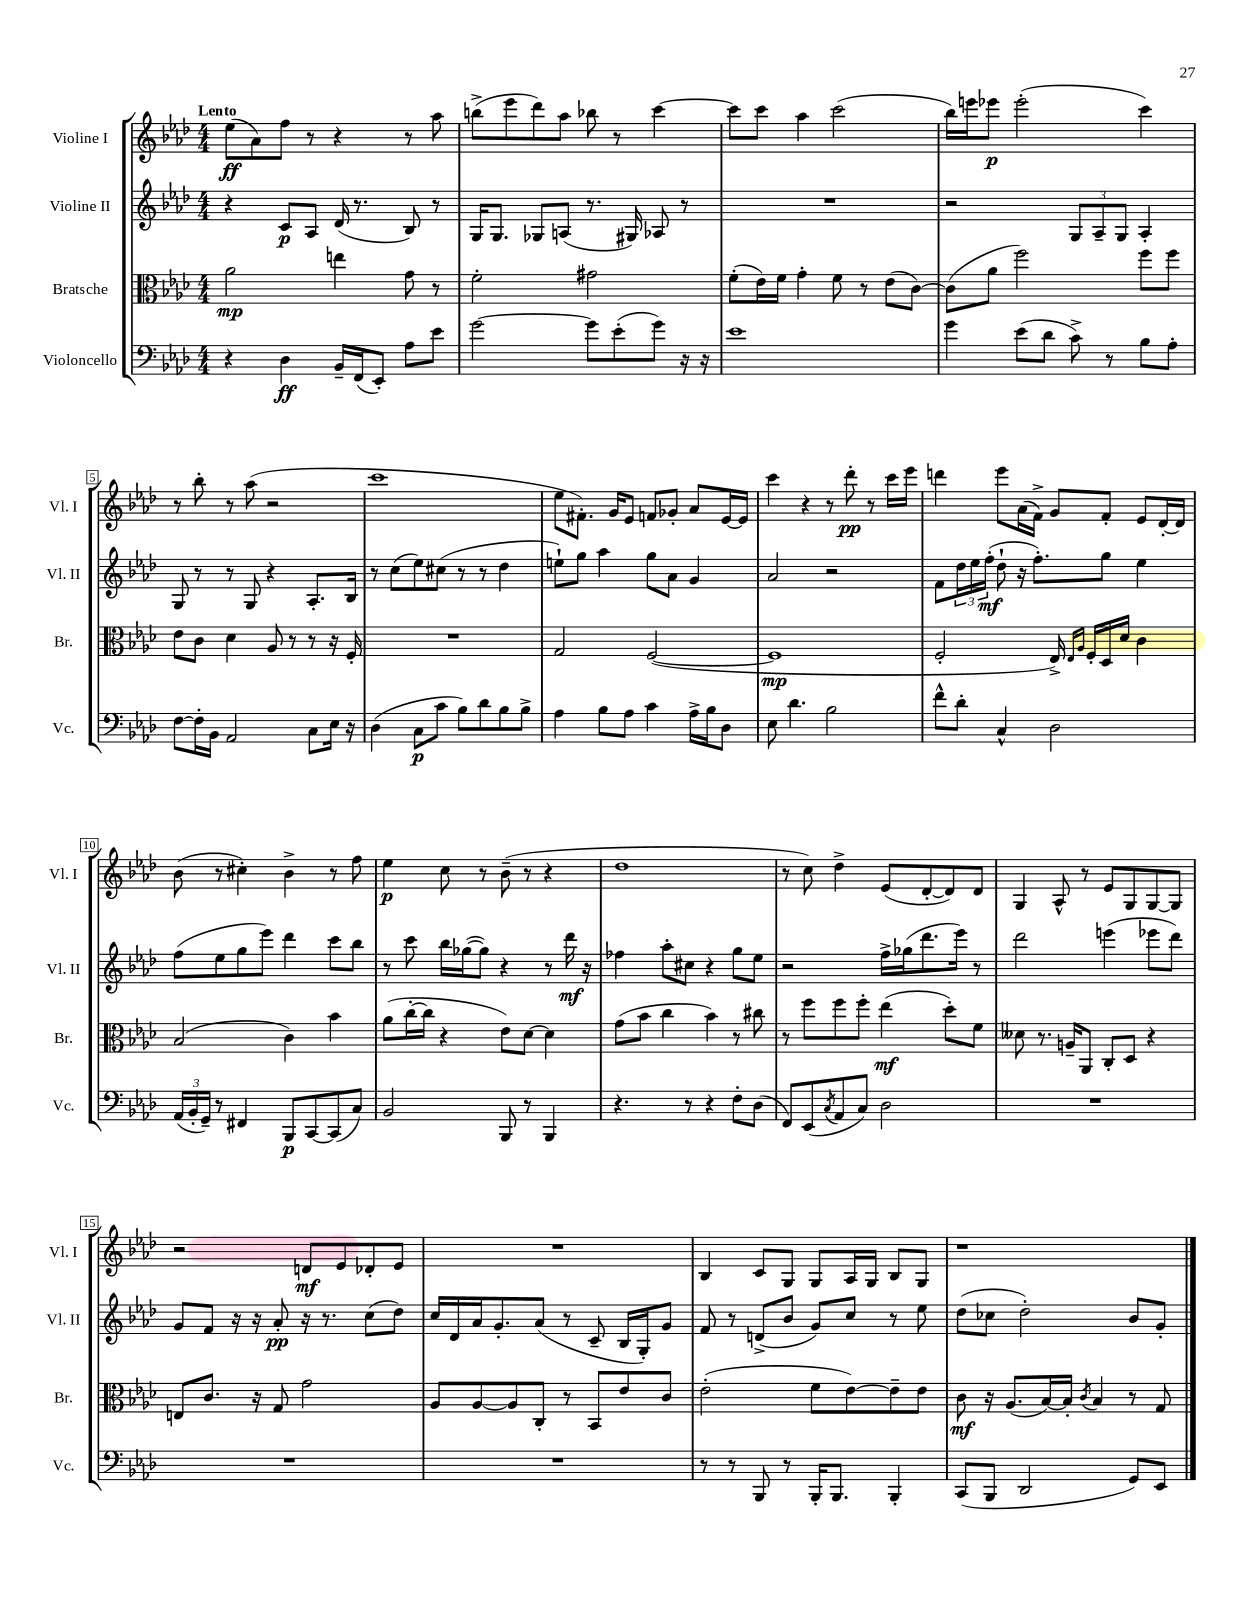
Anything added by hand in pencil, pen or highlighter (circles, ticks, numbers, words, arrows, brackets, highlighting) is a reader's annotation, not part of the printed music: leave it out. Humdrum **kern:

**kern	**kern	**kern	**kern
*staff4	*staff3	*staff2	*staff1
*clefF4	*clefC3	*clefG2	*clefG2
*k[b-e-a-d-]	*k[b-e-a-d-]	*k[b-e-a-d-]	*k[b-e-a-d-]
*M4/4	*M4/4	*M4/4	*M4/4
4r	2a-	4r	(8ee-
.	.	.	8a-)
4D-	.	8c	8ff
.	.	8A-	8r
16BB-~	4ee	(16d-	4r
(16FF	.	8.r	.
8EE-')	.	.	.
8A-	8g	8B-)	8r
8e-	8r	8r	8aa-
=	=	=	=
[2g	2f'	16G	(8bb^
.	.	8.G	.
.	.	.	8eee-
.	.	8G-	8ddd-)
.	.	(8A	8aa-
8g]	2g#	8.r	8bb-
(8e-'	.	.	8r
.	.	16G#)	.
8g)	.	8A-	[4ccc
16r	.	8r	.
16r	.	.	.
=	=	=	=
1e-	(8f'	1r	8ccc]
.	16e-)	.	8ccc
.	16f	.	.
.	4g'	.	4aa-
.	8f	.	(2ccc
.	8r	.	.
.	(8e-	.	.
.	[8c)	.	.
=	=	=	=
4g	(8c]	2r	16bb-)
.	.	.	16eee
.	8a-	.	8eee-
(8e-	2ff)	.	(2eee-'
8d-	.	.	.
8c^)	.	12G	.
.	.	12A-~	.
8r	.	.	.
.	.	12G	.
8B-	8ff	4A-'	4ccc)
8A-'	8ff	.	.
=	=	=	=
[8F	8e-	8G	8r
16F']	8c	8r	8bb-'
16BB-	.	.	.
2AA-	4d-	8r	8r
.	.	8G	(8aa-
.	8A-	4r	2r
.	8r	.	.
8C	8r	8.A-'	.
16E-	16r	.	.
16r	16F'	16B-	.
=	=	=	=
(4D-	1r	8r	1ccc
.	.	(8cc	.
8C	.	8ee-)	.
8c	.	(8cc#	.
8B-)	.	8r	.
8d-	.	8r	.
8B-	.	4dd-	.
8B-^	.	.	.
=	=	=	=
4A-	2G	8ee`)	8ee-
.	.	8gg	8.f#')
8B-	.	4aa-	.
.	.	.	16g
8A-	.	.	8e-
4c	([2F	8gg	8f
.	.	8a-	8g-'
16A-^	.	4g	8a-
16B-	.	.	.
8D-	.	.	[16e-
.	.	.	16e-]
=	=	=	=
8E-	1F]	2a-	4ccc
4.d-	.	.	.
.	.	.	4r
2B-	.	2r	8r
.	.	.	8ddd-'
.	.	.	8r
.	.	.	16ccc
.	.	.	16eee-
=	=	=	=
8f^^	2F'	8f	4ddd
8d-'	.	24dd-	.
.	.	24ee-	.
.	.	(24ff'	.
4C^^	.	8dd-`	8eee-
.	.	16r	(16a-
.	.	8.ff')	16f^)
2D-	16E-^)	.	8g
.	16qqE-	.	.
.	16qqA-	.	.
.	16F'	.	.
.	16D-	8gg	8f'
.	16d-	.	.
.	4c	4ee-	8e-
.	.	.	[16d-'
.	.	.	16d-]
=	=	=	=
(24AA-	(2B-	(8ff	(8b-
24BB-'	.	.	.
24GG~)	.	.	.
8r	.	8ee-	8r
4FF#	.	8gg	4cc#')
.	.	8eee-)	.
8BBB-	4c)	4ddd-	4b-^
[8CC	.	.	.
(8CC]	4b-	8ccc	8r
8C)	.	8bb-	8ff
=	=	=	=
2BB-	(8a-	8r	4ee-
.	[16cc'	8ccc	.
.	16cc]	.	.
.	4r	16bb-	8cc
.	.	([16gg-	.
.	.	8gg-])	8r
8BBB-	8e-)	4r	(8b-~
8r	[8d-	.	8r
4BBB-	4d-]	8r	4r
.	.	16ddd-	.
.	.	16r	.
=	=	=	=
4.r	(8g	4ff-	1dd-
.	8b-	.	.
.	4cc	8aa-'	.
8r	.	8cc#	.
4r	4b-)	4r	.
8F'	8r	8gg	.
(8D-	8cc#	8ee-	.
=	=	=	=
8FF)	8r	2r	8r
(8EE-	8ff	.	8cc)
8qC	.	.	.
8AA-	8ff	.	4dd-^
8C)	8ff'	.	.
2D-	(4ee-	16ff^	(8e-
.	.	(16gg-	.
.	.	8.ddd-	[8d-'
.	8dd-')	.	8d-])
.	.	16eee-)	.
.	8f	8r	8d-
=	=	=	=
1r	8d--	2ddd-	4G
.	8.r	.	.
.	.	.	8A-^^
.	16A~	.	.
.	8AA-	.	8r
.	8C'	(4eee	8e-
.	8D-	.	8G
.	4r	8eee-	[8G
.	.	8ddd-)	8G]
=	=	=	=
1r	8E	8g	2r
.	8.c	8f	.
.	.	16r	.
.	16r	16r	.
.	8G	8a-'	.
.	2g	16r	8d
.	.	8.r	.
.	.	.	8e-
.	.	(8cc	8d-'
.	.	8dd-)	8e-
=	=	=	=
1r	8A-	16cc	1r
.	.	16d-	.
.	[8A-	16a-	.
.	.	8.g'	.
.	8A-]	.	.
.	8C'	(8a-	.
.	8r	8r	.
.	8BB-	8c~	.
.	8e-	16B-	.
.	.	16G')	.
.	8c	8g	.
=	=	=	=
8r	(2e-'	8f	4B-
8r	.	8r	.
8BBB-	.	(8d^	8c
8r	.	8b-	8G
16BBB-'	8f	8g)	8G
8.BBB-	.	.	.
.	[8e-)	8cc	16A-
.	.	.	16G
4BBB-'	8e-~]	8r	8B-
.	8e-	8ee-	8G
=	=	=	=
(8CC	8c	(8dd-	1r
8BBB-	16r	8cc-	.
.	(8.A-	.	.
2DD-	.	2dd-')	.
.	[16B-)	.	.
.	16B-']	.	.
.	8qc	.	.
.	4B-	.	.
8GG)	8r	8b-	.
8EE-	8G	8g'	.
==	==	==	==
*-	*-	*-	*-
